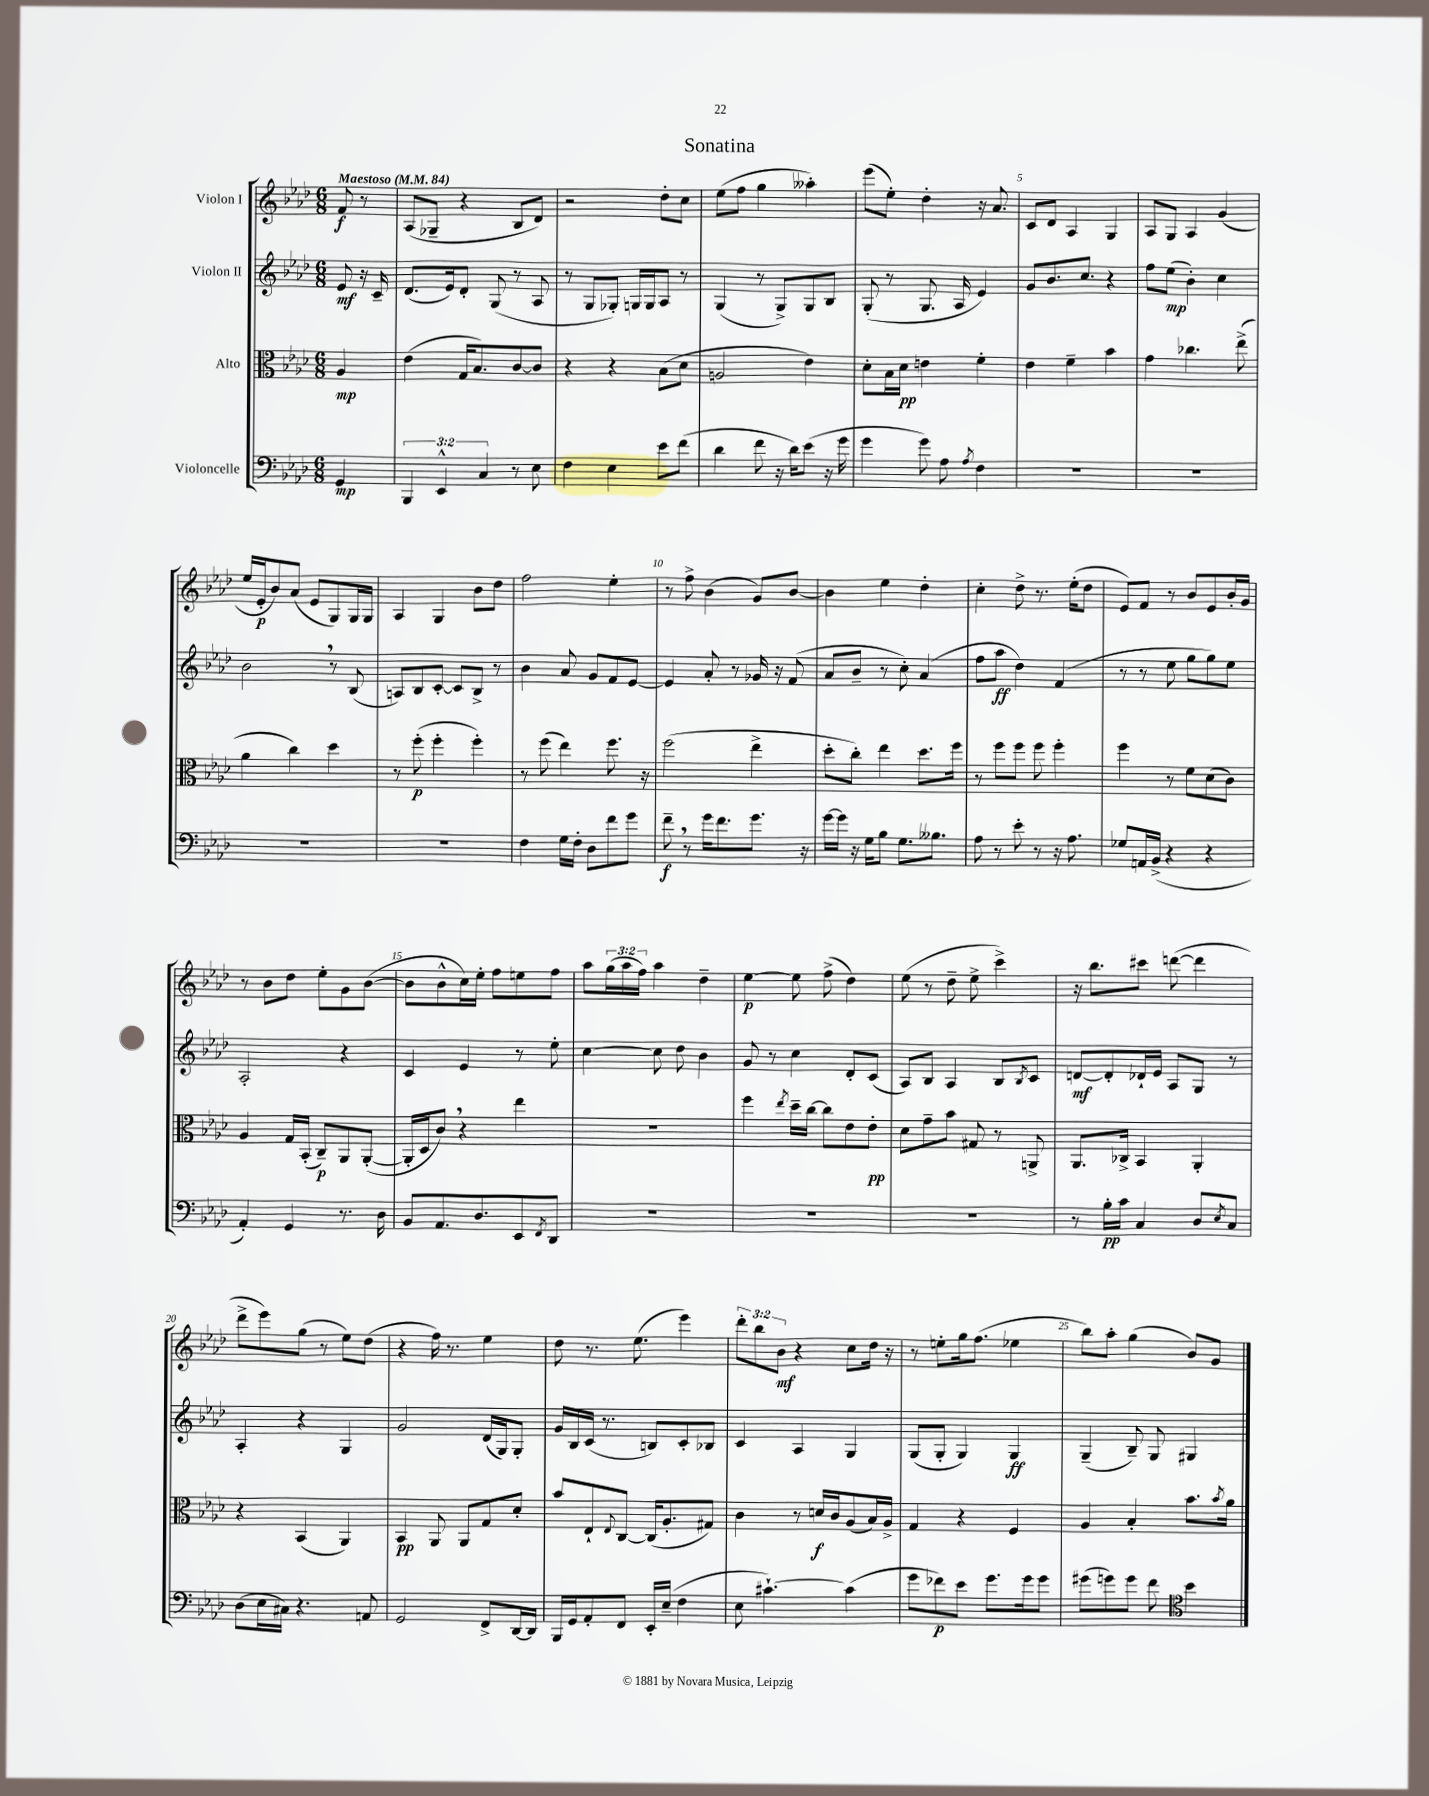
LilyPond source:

\header { title = "Sonatina" }
<<
\new StaffGroup <<
\new Staff = "s0" \with { instrumentName = "Violon I" } {
    \clef treble \key aes \major \numericTimeSignature \time 6/8 \override Staff.TupletNumber.text = #tuplet-number::calc-fraction-text \partial 4 \tempo "Maestoso" 4 = 84
    f'8\f r8 |
    aes8( ges8-- r4 bes8 des'8) |
    r2 des''8-. c''8 |
    ees''8( f''8 g''4 aeses''4-.) |
    ees'''8( ees''8-.) des''4-. r16 aes'8. |
    c'8 des'8 aes4 g4 |
    aes8 g8 aes4 g'4( |
    ees''16 ees'16-.\p bes'8) aes'8( ees'8 g8) g16 g16 |
    aes4 g4 bes'8 des''8 |
    f''2 ees''4-. |
    r8 f''8-> bes'4( g'8) bes'8~ |
    bes'4 ees''4 des''4-. |
    c''4-. des''8-> r8. ees''16-.( des''8 |
    ees'8) f'8 r8 bes'8 ees'8 bes'16-. g'16 |
    r8 bes'8 des''8 ees''8-. g'8 bes'8~( |
    bes'8 bes'8-^ c''16) ees''16-. f''8 e''8 f''8 |
    aes''8 \tuplet 3/2 { g''16( aes''16 f''16) } aes''4 des''4-- |
    ees''4~\p ees''8 f''8->( des''4) |
    ees''8( r8 des''8-- ees''8-> c'''4->) |
    r16 bes''8. cis'''8 d'''8~( d'''4 |
    des'''8-> ees'''8) g''8( r8 ees''8) des''8( |
    r4 f''16) r8. ees''4 |
    des''8 r8. ees''8.( ees'''4) |
    \tuplet 3/2 { des'''8-. bes''8 bes'8\mf } r4 c''8 des''16 r16 |
    r8 e''8-. g''16 f''8.( ees''4 |
    bes''8) aes''8-. g''4( bes'8) g'8 \bar "|." |
}
\new Staff = "s1" \with { instrumentName = "Violon II" } {
    \clef treble \key aes \major \numericTimeSignature \time 6/8 \partial 4
    ees'8\mf r16 c'16-- |
    des'8.( ees'16) des'8-. g8( r8 aes8 |
    r8 g8 ges8-.) g16 g16 aes8 r8 |
    g4( r8 g8->) g8 bes8 |
    g8-.( r8 g8. aes16 ees'4) |
    g'8 bes'8. c''8. r4 |
    f''8 ees''8\mp( bes'4-.) c''4 |
    bes'2 \breathe r8 bes8( |
    a8) bes8 c'8~-. c'8 bes8-> r8 |
    bes'4 aes'8 g'8 f'8 ees'8~ |
    ees'4 aes'8-. r8 ges'16 r16 f'8( |
    aes'8 bes'8-- r8 c''8-.) aes'4( |
    f''8 aes''8\ff des''4) f'4( |
    r8 r8 ees''8 g''8 g''8) ees''8 |
    aes2-. r4 |
    c'4 ees'4 r8 ees''8-. |
    c''4~ c''8 des''8 bes'4 |
    g'8 r8 c''4 des'8-. c'8( |
    aes8) bes8 aes4 bes8 \acciaccatura { bes8 } c'8 |
    d'8~\mf d'8-. des'16-! ees'16 aes8 g8 r8 |
    aes4-. r4 g4 |
    g'2 des'16( g16) g8-. |
    g'16 bes16 c'16( r8. b8) c'8-. bes8 |
    c'4 aes4 g4 |
    g8( g8-. g4) g4\ff |
    g4--( bes8--) g8 gis4 \bar "|." |
}
\new Staff = "s2" \with { instrumentName = "Alto" } {
    \clef alto \key aes \major \numericTimeSignature \time 6/8 \partial 4
    aes4\mp |
    ees'4( g16 bes8.) c'8~ c'8 |
    r4 r4 bes8( des'8 |
    a2 ees'4) |
    des'8-. bes16 des'16\pp e'4 f'4-. |
    ees'4 f'4-- bes'4 |
    g'4 ces''4. ees''8->( |
    aes'4 c''4) des''4 |
    r8 f''8-.\p( f''4-. f''4-.) |
    r8 f''8( ees''4) f''8. r16 |
    f''2( ees''4-> |
    des''8-. c''8-.) ees''4 des''8. f''16 |
    r8 f''8 f''8 f''8 f''4-. |
    f''4 r8 f'8 des'8( c'8) |
    aes4 g16 bes,16-.( c8--\p) aes,8 aes,8~-.( |
    aes,16-. des16 c'8) \breathe r4 ees''4 |
    R2. |
    f''4 \acciaccatura { ees''8 } des''16-- c''16~ c''8 ees'8 ees'8-.\pp |
    des'8 g'8-- bes'8 gis8 r8 a,8-> |
    aes,8. ces16-> bes,4 aes,4-. |
    r4 bes,4( aes,4) |
    bes,4\pp aes,8 aes,8 g8 des'8-. |
    bes'8 ees8-! \appoggiatura { ees8 } c8~ c16( aes8.-. gis8) |
    c'4 r8 d'16\f c'16 aes8( bes16) aes16-> |
    g4 r4 f4 |
    aes4 bes4-. bes'8. \acciaccatura { bes'8 } aes'16 \bar "|." |
}
\new Staff = "s3" \with { instrumentName = "Violoncelle" } {
    \clef bass \key aes \major \numericTimeSignature \time 6/8 \override Staff.TupletNumber.text = #tuplet-number::calc-fraction-text \partial 4
    g,4\mp |
    \tuplet 3/2 { bes,,4 ees,4-^ c4 } r8 ees8 |
    f4 ees4 ees'8 f'8( |
    des'4 f'8 r16 des'16) ees'8( r16 g'16 |
    g'4 g'8) aes8 \acciaccatura { aes8 } f4 |
    R2. |
    R2. |
    R2. |
    R2. |
    f4 g16 f16-. des8 f'8 g'8 |
    f'8--\f \breathe r8 g'16 f'8. g'8. r16 |
    g'16~ g'16 r16 g16 bes8 g8. beses8. |
    aes8 r8 ees'8-. r8 r16 aes8. |
    ges8 a,16 bes,16->( r4 r4 |
    aes,4-.) g,4 r8. des16 |
    bes,8 aes,8. des8. ees,8 \acciaccatura { f,8 } des,8 |
    R2. |
    R2. |
    R2. |
    r8 bes16-.\pp c'16 c4 des8 \acciaccatura { ees8 } c8 |
    des8( ees16 cis16) r4. a,8 |
    g,2 f,8-> des,16~ des,16 |
    bes,,16 g,16 aes,8-. f,8 ees,16-. ees16--( f4 |
    ees8 cis'4.~-!) cis'4( |
    g'8 fes'8\p) ees'8 g'8. g'16 g'8 |
    gis'8( g'8) g'8 f'8 \clef tenor bes'4 \bar "|." |
}
>>
>>
\layout { \context { \Score \override BarNumber.break-visibility = ##(#f #t #t) barNumberVisibility = #(every-nth-bar-number-visible 5) } }
